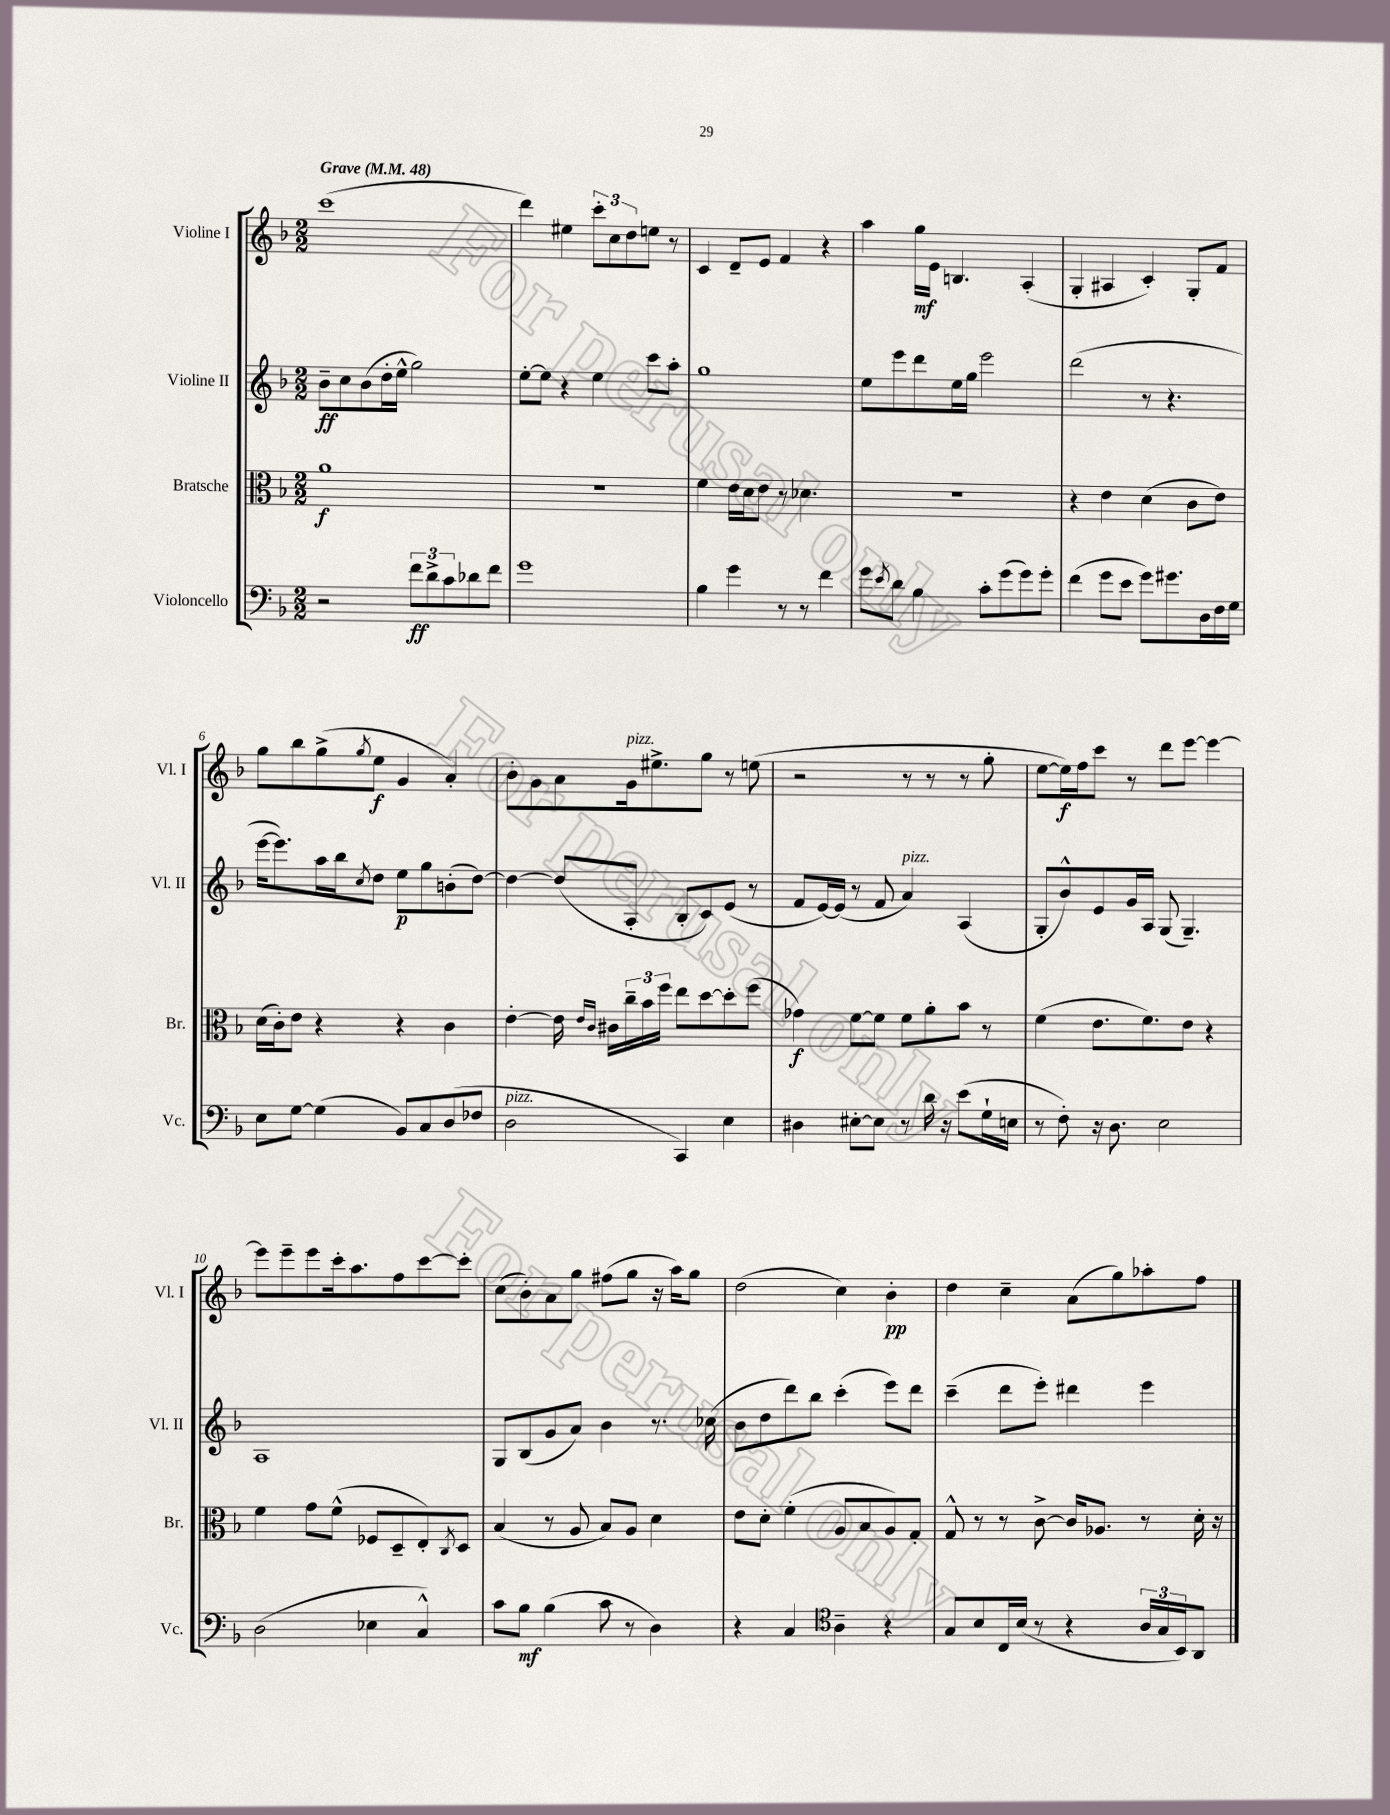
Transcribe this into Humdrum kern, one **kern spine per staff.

**kern	**dynam	**kern	**dynam	**kern	**dynam	**kern	**dynam
*part4	*part4	*part3	*part3	*part2	*part2	*part1	*part1
*staff4	*staff4	*staff3	*staff3	*staff2	*staff2	*staff1	*staff1
*I"Violoncello	*	*I"Bratsche	*	*I"Violine II	*	*I"Violine I	*
*I'Vc.	*	*I'Br.	*	*I'Vl. II	*	*I'Vl. I	*
*clefF4	*	*clefC3	*	*clefG2	*	*clefG2	*
*k[b-]	*	*k[b-]	*	*k[b-]	*	*k[b-]	*
*M2/2	*	*M2/2	*	*M2/2	*	*M2/2	*
*MM48	*	*MM48	*	*MM48	*	*MM48	*
=1	=1	=1	=1	=1	=1	=1	=1
!	!	!	!	!	!	!LO:TX:a:B:t=Grave	!
2r	.	1a	f	8b-~\L	ff	(1ccc	.
.	.	.	.	8cc\	.	.	.
.	.	.	.	(8b-\	.	.	.
.	.	.	.	16dd'\L	.	.	.
.	.	.	.	16ee^^\JJ	.	.	.
12f\L	ff	.	.	2gg\)	.	.	.
12d^\	.	.	.	.	.	.	.
12c\	.	.	.	.	.	.	.
8d-X\	.	.	.	.	.	.	.
8f\J	.	.	.	.	.	.	.
=2	=2	=2	=2	=2	=2	=2	=2
1g	.	1r	.	[8ee'\L	.	4ddd\)	.
.	.	.	.	8ee\J]	.	.	.
.	.	.	.	4r	.	4ee#X\	.
.	.	.	.	4ee\	.	12ccc'\L	.
.	.	.	.	.	.	12cc\	.
.	.	.	.	.	.	12dd\	.
.	.	.	.	8ccc\L	.	8een\J	.
.	.	.	.	8aa'\J	.	8r	.
=3	=3	=3	=3	=3	=3	=3	=3
4B-\	.	4f\	.	1gg	.	4c/	.
4g\	.	16e\LL	.	.	.	8d~/L	.
.	.	16d\J	.	.	.	.	.
.	.	8e\J	.	.	.	8e/J	.
8r	.	8r	.	.	.	4f/	.
8r	.	4.d-X\	.	.	.	.	.
4f\	.	.	.	.	.	4r	.
=4	=4	=4	=4	=4	=4	=4	=4
8g\L	.	1r	.	8ee\L	.	4aa\	.
8qe/	.	.	.	.	.	.	.
8d\J	.	.	.	8eee\	.	.	.
4B-\	.	.	.	8ddd\	.	16gg\LL	mf
.	.	.	.	.	.	16e\JJ	.
.	.	.	.	16ee\L	.	4.Bn/	.
.	.	.	.	16gg\JJ	.	.	.
8c'\L	.	.	.	2eee\	.	.	.
(8g\	.	.	.	.	.	.	.
8g\)	.	.	.	.	.	(4A'/	.
8g'\J	.	.	.	.	.	.	.
=5	=5	=5	=5	=5	=5	=5	=5
(4f\	.	4r	.	(2ddd\	.	4G'/	.
8g\L	.	4e\	.	.	.	4A#X/	.
8e\J	.	.	.	.	.	.	.
8g\L)	.	(4d\	.	8r	.	4c'/)	.
8.g#X\	.	.	.	4.r	.	.	.
.	.	8c\L	.	.	.	8G'/L	.
16D\L	.	.	.	.	.	.	.
16F\	.	8e\J)	.	.	.	8f/J	.
16G\JJ	.	.	.	.	.	.	.
!!LO:LB:g=z
=6	=6	=6	=6	=6	=6	=6	=6
8E\L	.	(16d\LL	.	[16eee\KL	.	8gg\L	.
.	.	16c'\J)	.	8.eee\])	.	.	.
[8G\J	.	8e\J	.	.	.	8bb-\	.
(4G\]	.	4r	.	16aa\L	.	(8gg^\	.
.	.	.	.	16bb-\J	.	.	.
.	.	.	.	8qcc/	.	8qgg/	.
.	.	.	.	8dd\J	.	8ee\J	f
8BB-/L)	.	4r	.	8ee\L	p	4g/	.
8C/	.	.	.	8gg\	.	.	.
(8D/	.	4c\	.	(8bn'\	.	4a'/)	.
8F-X/J	.	.	.	[8dd\J)	.	.	.
=7	=7	=7	=7	=7	=7	=7	=7
!LO:TX:a:i:t=pizz.	!	!	!	!	!	!	!
2D\	.	[4e'\	.	4dd\_	.	8b-'\L	.
.	.	.	.	.	.	8g\	.
.	.	16e\]	.	(8dd/L]	.	8a\	.
.	.	16qqe/LL	.	.	.	.	.
.	.	16qqc/JJ	.	.	.	.	.
.	.	16c#X\LL	.	.	.	.	.
!	!	!	!	!	!	!LO:TX:a:i:t=pizz.	!
.	.	24cc~\	.	8A'/J	.	16g\k	.
.	.	24b-\	.	.	.	.	.
.	.	.	.	.	.	8.ee#X^\	.
.	.	24ff\JJ	.	.	.	.	.
4CC/)	.	8ee\L	.	8B-'/L	.	.	.
.	.	[8dd\	.	8c/)	.	8gg\J	.
4E\	.	8dd'\]	.	(8e/J	.	8r	.
.	.	(8ff\J	.	8r	.	(8een\	.
=8	=8	=8	=8	=8	=8	=8	=8
4D#X\	.	4g-X\)	f	8f/L	.	2r	.
.	.	.	.	[16e/L)	.	.	.
.	.	.	.	(16e/JJ]	.	.	.
[8E#X'\L	.	[8f\L	.	8r	.	.	.
8E#\J]	.	8f\J]	.	8f/	.	.	.
!	!	!	!	!LO:TX:a:i:t=pizz.	!	!	!
8r	.	8f\L	.	4a/)	.	8r	.
16d\	.	8a'\	.	.	.	8r	.
16r	.	.	.	.	.	.	.
(8e\L	.	8b-\J	.	(4A/	.	8r	.
16G`\L	.	8r	.	.	.	8gg'\	.
16En\JJ	.	.	.	.	.	.	.
=9	=9	=9	=9	=9	=9	=9	=9
8r	.	(4f\	.	8G'/L	.	[8ee\L	.
8F'\)	.	.	.	8b-^^/)	.	16ee\L])	f
.	.	.	.	.	.	16ff\J	.
16r	.	8.e\L	.	8e/	.	8ccc\J	.
8.D\	.	.	.	.	.	.	.
.	.	.	.	16g/L	.	8r	.
.	.	8.f\)	.	16A/JJ	.	.	.
2E\	.	.	.	(8G/	.	8ddd\L	.
.	.	8e\J	.	4.G~/)	.	[8eee\J	.
.	.	4r	.	.	.	4eee\_	.
!!LO:LB:g=z
=10	=10	=10	=10	=10	=10	=10	=10
(2D\	.	4f\	.	1A	.	8eee\L]	.
.	.	.	.	.	.	8eee~\	.
.	.	8g\L	.	.	.	8eee\	.
.	.	(8f^^\J	.	.	.	16ccc'\k	.
.	.	.	.	.	.	8.aa\	.
4E-X\	.	8F-X/L	.	.	.	.	.
.	.	8D~/	.	.	.	8ff\	.
4C^^/)	.	8E'/)	.	.	.	[8ccc\	.
.	.	8qC/	.	.	.	.	.
.	.	8D/J	.	.	.	8ccc'\J]	.
=11	=11	=11	=11	=11	=11	=11	=11
8c\L	.	(4B-/	.	8G/L	.	(8cc\L	.
8B-\J	mf	.	.	(8B-/	.	8b-'\)	.
(4B-\	.	8r	.	8g/	.	8a\	.
.	.	8A/	.	8a/J)	.	8gg\J	.
8c\	.	8B-/L)	.	4b-\	.	(8ff#X\L	.
8r	.	8A/J	.	.	.	8gg\J	.
4D\)	.	4d\	.	8.r	.	16r	.
.	.	.	.	.	.	16aa\KL)	.
.	.	.	.	.	.	8gg\J	.
.	.	.	.	(16cc-X\	.	.	.
=12	=12	=12	=12	=12	=12	=12	=12
4r	.	8e\L	.	8b-\L	.	(2dd\	.
.	.	8d'\J	.	8dd\	.	.	.
4C/	.	(4f'\	.	8ddd\)	.	.	.
.	.	.	.	8bb-\J	.	.	.
*clefC4	*	*	*	*	*	*	*
4A~\	.	8A/L	.	(4ccc'\	.	4cc\)	.
.	.	8B-/	.	.	.	.	.
4r	.	8A/)	.	8eee\L)	.	4b-'\	pp
.	.	8G'/J	.	8ddd\J	.	.	.
=13	=13	=13	=13	=13	=13	=13	=13
8G/L	.	8G^^/	.	(4ccc~\	.	4dd\	.
8B-/	.	8r	.	.	.	.	.
16C/L	.	8r	.	8ddd\L	.	4cc~\	.
(16B-/JJ	.	.	.	.	.	.	.
8r	.	[8c^\	.	8eee'\J)	.	.	.
4r	.	16c/KL]	.	4ddd#X\	.	(8a\L	.
.	.	8.A-X/J	.	.	.	.	.
.	.	.	.	.	.	8gg\)	.
24A/LL	.	8r	.	4eee\	.	8aa-X'\	.
24G/	.	.	.	.	.	.	.
24BB-/J)	.	.	.	.	.	.	.
8AA/J	.	16d'\	.	.	.	8ff\J	.
.	.	16r	.	.	.	.	.
==	==	==	==	==	==	==	==
*-	*-	*-	*-	*-	*-	*-	*-
